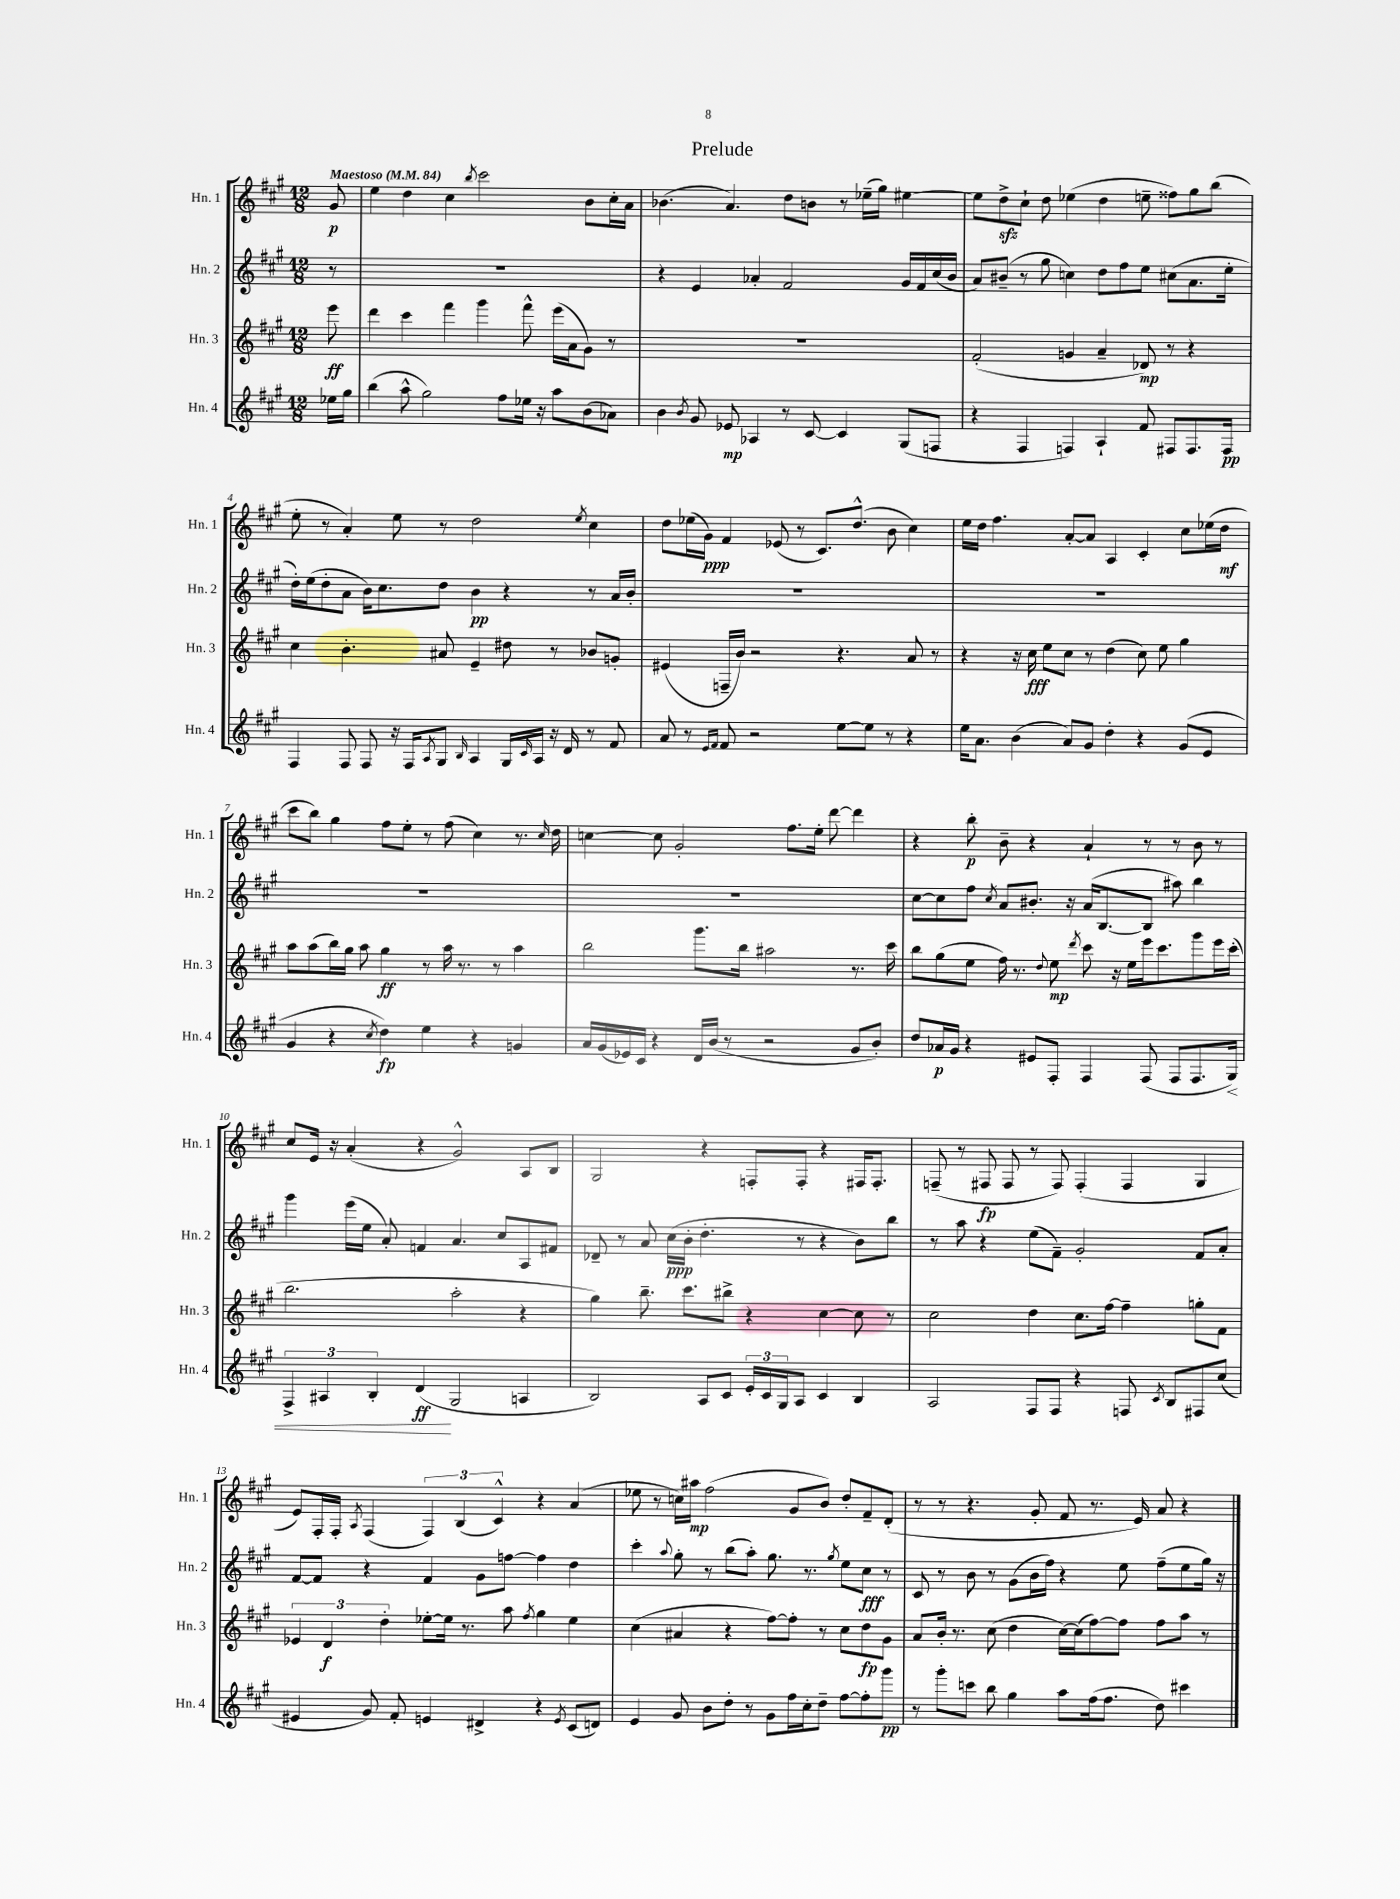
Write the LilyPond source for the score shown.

\header { title = "Prelude" }
<<
\new StaffGroup <<
\new Staff = "s0" \with { instrumentName = "Hn. 1" shortInstrumentName = "Hn. 1" } {
    \clef treble \key a \major \numericTimeSignature \time 12/8 \partial 8 \tempo "Maestoso" 4 = 84
    gis'8\p |
    e''4 d''4 cis''4 \acciaccatura { b''8 } cis'''2 b'8 cis''16-. a'16 |
    bes'4.( a'4.) d''8 b'8 r8 ees''16--( gis''16) eis''4~ |
    eis''8 d''8->\sfz cis''8-! d''8 ees''4( d''4 e''8-- fisis''8) gis''8 b''8( |
    e''8-. r8 a'4-.) e''8 r8 d''2 \acciaccatura { e''8 } cis''4 |
    d''8 ees''16( gis'16\ppp) fis'4 ees'8( r8 cis'8.) d''8.-^( b'8 cis''4) |
    e''16 d''16 fis''4. a'8~-. a'8 a4 cis'4-. cis''8 ees''16( d''16\mf |
    cis'''8 b''8) gis''4 fis''8 e''8-. r8 fis''8( cis''4) r8. \grace { cis''16 } d''16 |
    c''4~ c''8 gis'2-. fis''8. e''16-. d'''8~ d'''4 |
    r4 b''8-.\p b'8-- r4 a'4-! r8 r8 b'8 r8 |
    cis''8 e'16 r16 a'4-.( r4 gis'2-^) a8 b8 |
    gis2 r4 f8-. f8-. r4 fis16 fis8.-. |
    f8--( r8 fis8\fp fis8 r8 fis8) fis4-.( fis4 gis4 |
    e'8) fis16-. fis16-. \acciaccatura { a8 } fis4( \tuplet 3/2 { fis4) b4( cis'4-^) } r4 a'4( |
    ees''8 r8 c''16) ais''16\mp fis''2( gis'8 b'8) d''8-. fis'8-- d'8-.( |
    r8 r8 r4. gis'8-. fis'8 r8. e'16) a'8 r4 \bar "|." |
}
\new Staff = "s1" \with { instrumentName = "Hn. 2" shortInstrumentName = "Hn. 2" } {
    \clef treble \key a \major \numericTimeSignature \time 12/8 \partial 8
    r8 |
    R1. |
    r4 e'4 aes'4-. fis'2 gis'16 fis'16 cis''16( b'16 |
    a'8) bis'8--( r8 gis''8 c''4) d''8 fis''8 e''8 cis''8( a'8. e''16-. |
    d''16-.) e''16( d''8-. a'8 b'16) cis''8. d''8 b'4\pp r4 r8 a'16 b'16-. |
    R1. |
    R1. |
    R1. |
    R1. |
    cis''8~ cis''8 fis''8 \acciaccatura { cis''8 } a'8 bis'8.-. r16 a'16( b8.~ b8 ais''8) b''4 |
    gis'''4 e'''16( e''16 a'8-.) f'4 a'4. cis''8 a8 fis'8 |
    des'8-- r8 a'8 cis''16\ppp( b'16-. d''4.-. r8 r4 b'8) b''8 |
    r8 a''8 r4 e''8( fis'8--) gis'2-. fis'8 a'8-. |
    fis'8~ fis'8 r4 fis'4 gis'8 f''8~ f''4 d''4 |
    cis'''4-. \appoggiatura { a''8 } gis''8-. r8 b''8( a''8-.) gis''8. r8. \acciaccatura { gis''8 } e''8 cis''8\fff r8 |
    cis'8 r8 b'8 r8 gis'8( b'16 fis''16) r4 e''8 fis''8--( e''8 gis''16) r16 \bar "|." |
}
\new Staff = "s2" \with { instrumentName = "Hn. 3" shortInstrumentName = "Hn. 3" } {
    \clef treble \key a \major \numericTimeSignature \time 12/8 \partial 8
    e'''8\ff |
    d'''4 cis'''4 fis'''4 gis'''4 fis'''8-^ e'''16( a'16 gis'8) r8 |
    R1. |
    fis'2-.( g'4 a'4-- des'8\mp) r8 r4 |
    cis''4 b'4.-. ais'8 e'4-- dis''8 r8 bes'8 g'8-. |
    eis'4( f16-- b'16) r2 r4. a'8 r8 |
    r4 r16 cis''16\fff e''8 cis''8 r8 d''4( cis''8) e''8 gis''4 |
    a''8 a''8( b''16) gis''16 a''8 gis''4\ff r8 a''16 r8. r8 a''4 |
    b''2 gis'''8. b''16 ais''2 r8. cis'''16 |
    b''8 gis''8( e''8 fis''16) r8. \appoggiatura { d''8 } e''8\mp \acciaccatura { d'''8 } cis'''8 r16 e''16 e'''16 cis'''8. gis'''8 e'''16 cis'''16-.( |
    b''2. a''2-. r4 |
    gis''4) b''8.-- cis'''8. bis''8-> r4 cis''4~ cis''8 r8 |
    cis''2 d''4 cis''8. fis''16~ fis''4-- g''8-. fis'8 |
    \tuplet 3/2 { ees'4 d'4\f d''4-. } ees''8~-. ees''16 r8. a''8 \acciaccatura { fis''8 } gis''4 ees''4 |
    cis''4( ais'4 r4 fis''8~) fis''8-. r8 cis''8 d''8\fp gis'8 |
    a'8 b'16-. r8. cis''8( d''4 cis''16~) cis''16( fis''8~) fis''8 fis''8 a''8 r8 \bar "|." |
}
\new Staff = "s3" \with { instrumentName = "Hn. 4" shortInstrumentName = "Hn. 4" } {
    \clef treble \key a \major \numericTimeSignature \time 12/8 \partial 8
    ees''16 gis''16 |
    b''4( a''8-^ gis''2) fis''8 ees''16 r16 a''8 b'8( aes'8) |
    b'4 \acciaccatura { b'8 } gis'8 ees'8\mp aes4 r8 cis'8~ cis'4 gis8( f8 |
    r4 fis4 f4) a4-! fis'8 fis8 fis8. fis16\pp |
    fis4 fis8 fis8 r16 fis16 \acciaccatura { a8 } gis8 \grace { b16 } a4 gis16 \grace { cis'16 } a16 r16 d'16 r8 fis'8 |
    a'8 r8 \grace { e'16 fis'16 } fis'8 r2 e''8~ e''8 r8 r4 |
    e''16 a'8. b'4( a'8) gis'8 d''4-. r4 gis'8( e'8 |
    gis'4 r4 \acciaccatura { cis''8 } d''4\fp) e''4 r4 g'4 |
    a'16 gis'16( ees'16) cis'16 r4 d'16 b'16( r8 r2 gis'8 b'8-.) |
    d''8 aes'16\p gis'16 r4 eis'8 fis8-. fis4 fis8( fis8 fis8. gis16\<) |
    \tuplet 3/2 { fis4-> ais4 b4-. } d'4\ff\!( gis2 a4 |
    b2) a8 cis'8 \tuplet 3/2 { e'16-. cis'16 gis16 } a8 cis'4 b4 |
    a2 fis8 fis8 r4 f8 \acciaccatura { cis'8 } b8 fis8 cis''8( |
    eis'4 gis'8) fis'8-. e'4 dis'4-> r4 \acciaccatura { e'8 } cis'8( d'8) |
    e'4 gis'8 b'8 d''8-. r8 gis'8 fis''16 cis''16-. d''8-- fis''8~ fis''8-. gis'''8\pp |
    r8 gis'''8-. c'''8 b''8 gis''4 a''8 fis''16( fis''8. d''8) cis'''4 \bar "|." |
}
>>
>>
